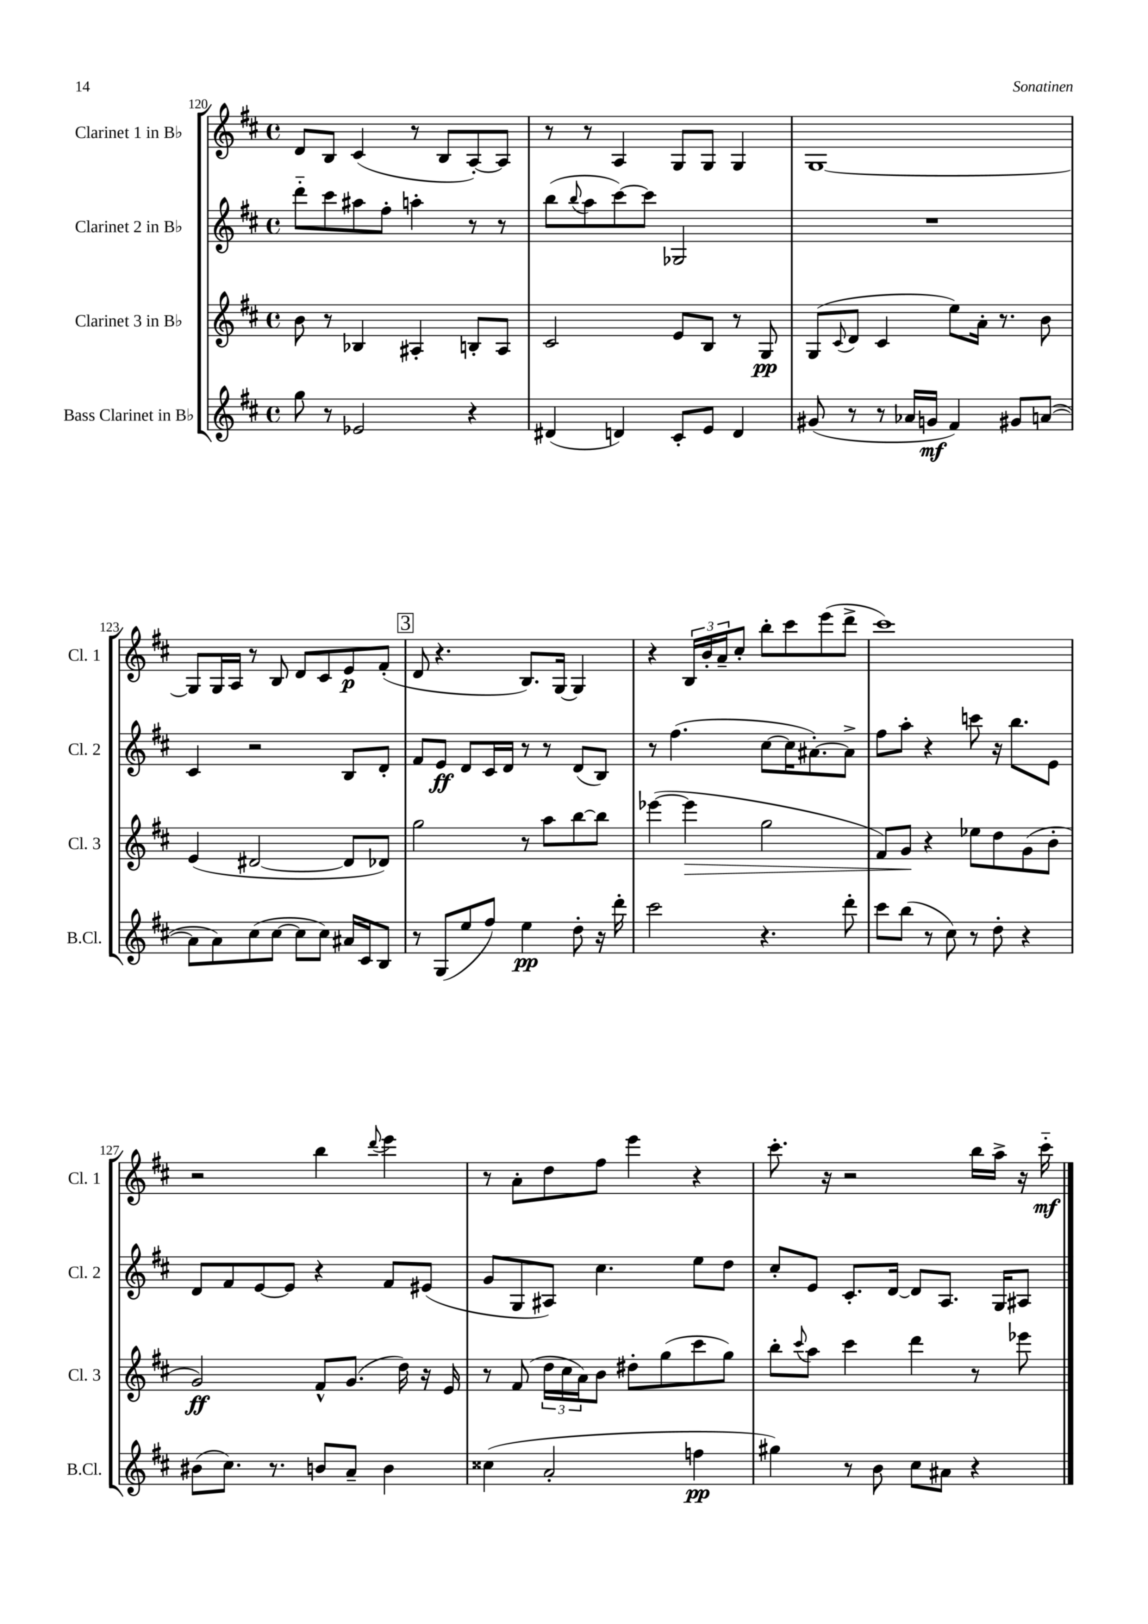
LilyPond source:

<<
\new StaffGroup <<
\new Staff = "s0" \with { instrumentName = "Clarinet 1 in Bb" shortInstrumentName = "Cl. 1" } {
    \clef treble \key d \major \defaultTimeSignature \time 4/4
    d'8 b8 cis'4( r8 b8 a8~-.) a8 |
    r8 r8 a4 g8 g8 g4 |
    g1~ |
    g8 g16 a16 r8 b8 d'8 cis'8 e'8\p fis'8-.( |
    \mark \markup { \box "3" } d'8 r4. b8.) g16~ g4 |
    r4 \tuplet 3/2 { b16 b'16-. a'16-- } cis''8-. b''8-. cis'''8 e'''8( d'''8-> |
    cis'''1) |
    r2 b''4 \appoggiatura { d'''8 } e'''4 |
    r8 a'8-. d''8 fis''8 e'''4 r4 |
    cis'''8.-. r16 r2 b''16 a''16-> r16 cis'''16-_\mf \bar "|." |
}
\new Staff = "s1" \with { instrumentName = "Clarinet 2 in Bb" shortInstrumentName = "Cl. 2" } {
    \clef treble \key d \major \defaultTimeSignature \time 4/4
    d'''8-_ cis'''8 ais''8 fis''8-. a''4-. r8 r8 |
    b''8( \appoggiatura { b''8 } a''8 cis'''8~) cis'''8 ges2 |
    R1 |
    cis'4 r2 b8 d'8-. |
    \mark \markup { \box "3" } fis'8 e'8\ff d'8 cis'16 d'16 r8 r8 d'8( b8) |
    r8 fis''4.( cis''8~ cis''16 ais'8.~-.) ais'8-> |
    fis''8 a''8-. r4 c'''8 r16 b''8. e'8 |
    d'8 fis'8 e'8~ e'8 r4 fis'8 eis'8( |
    g'8 g8 ais8) cis''4. e''8 d''8 |
    cis''8-. e'8 cis'8.-. d'16~ d'8 a8. g16 ais8 \bar "|." |
}
\new Staff = "s2" \with { instrumentName = "Clarinet 3 in Bb" shortInstrumentName = "Cl. 3" } {
    \clef treble \key d \major \defaultTimeSignature \time 4/4
    b'8 r8 bes4 ais4-. b8-. ais8 |
    cis'2 e'8 b8 r8 g8\pp |
    g8( \appoggiatura { cis'8 } d'8 cis'4 e''8) a'16-. r8. b'8 |
    e'4( dis'2~ dis'8 des'8) |
    \mark \markup { \box "3" } g''2 r8 a''8 b''8~ b''8 |
    ees'''4~( ees'''4\> g''2 |
    fis'8) g'8\! r4 ees''8 d''8 g'8( b'8-. |
    g'2\ff) fis'8-^ g'8.( d''16) r16 e'16 |
    r8 fis'8( \tuplet 3/2 { d''16 cis''16 a'16) } b'8 dis''8-. g''8( cis'''8 g''8) |
    b''8-. \appoggiatura { cis'''8 } a''8 cis'''4 d'''4 r8 ees'''8 \bar "|." |
}
\new Staff = "s3" \with { instrumentName = "Bass Clarinet in Bb" shortInstrumentName = "B.Cl." } {
    \clef treble \key d \major \defaultTimeSignature \time 4/4
    g''8 r8 ees'2 r4 |
    dis'4( d'4) cis'8-. e'8 d'4 |
    gis'8( r8 r8 aes'16 g'16\mf fis'4) gis'8 a'8~( |
    a'8 a'8) cis''8( cis''8~ cis''8 cis''8) ais'16 cis'16 b8 |
    \mark \markup { \box "3" } r8 g8( e''8 fis''8) e''4\pp d''8-. r16 d'''16-. |
    cis'''2 r4. d'''8-. |
    cis'''8 b''8( r8 cis''8) r8 d''8-. r4 |
    bis'8( cis''8.) r8. b'8 a'8-- b'4 |
    cisis''4( a'2-. f''4\pp |
    gis''4) r8 b'8 cis''8 ais'8 r4 \bar "|." |
}
>>
>>
\layout { \context { \Score currentBarNumber = #120 } }
